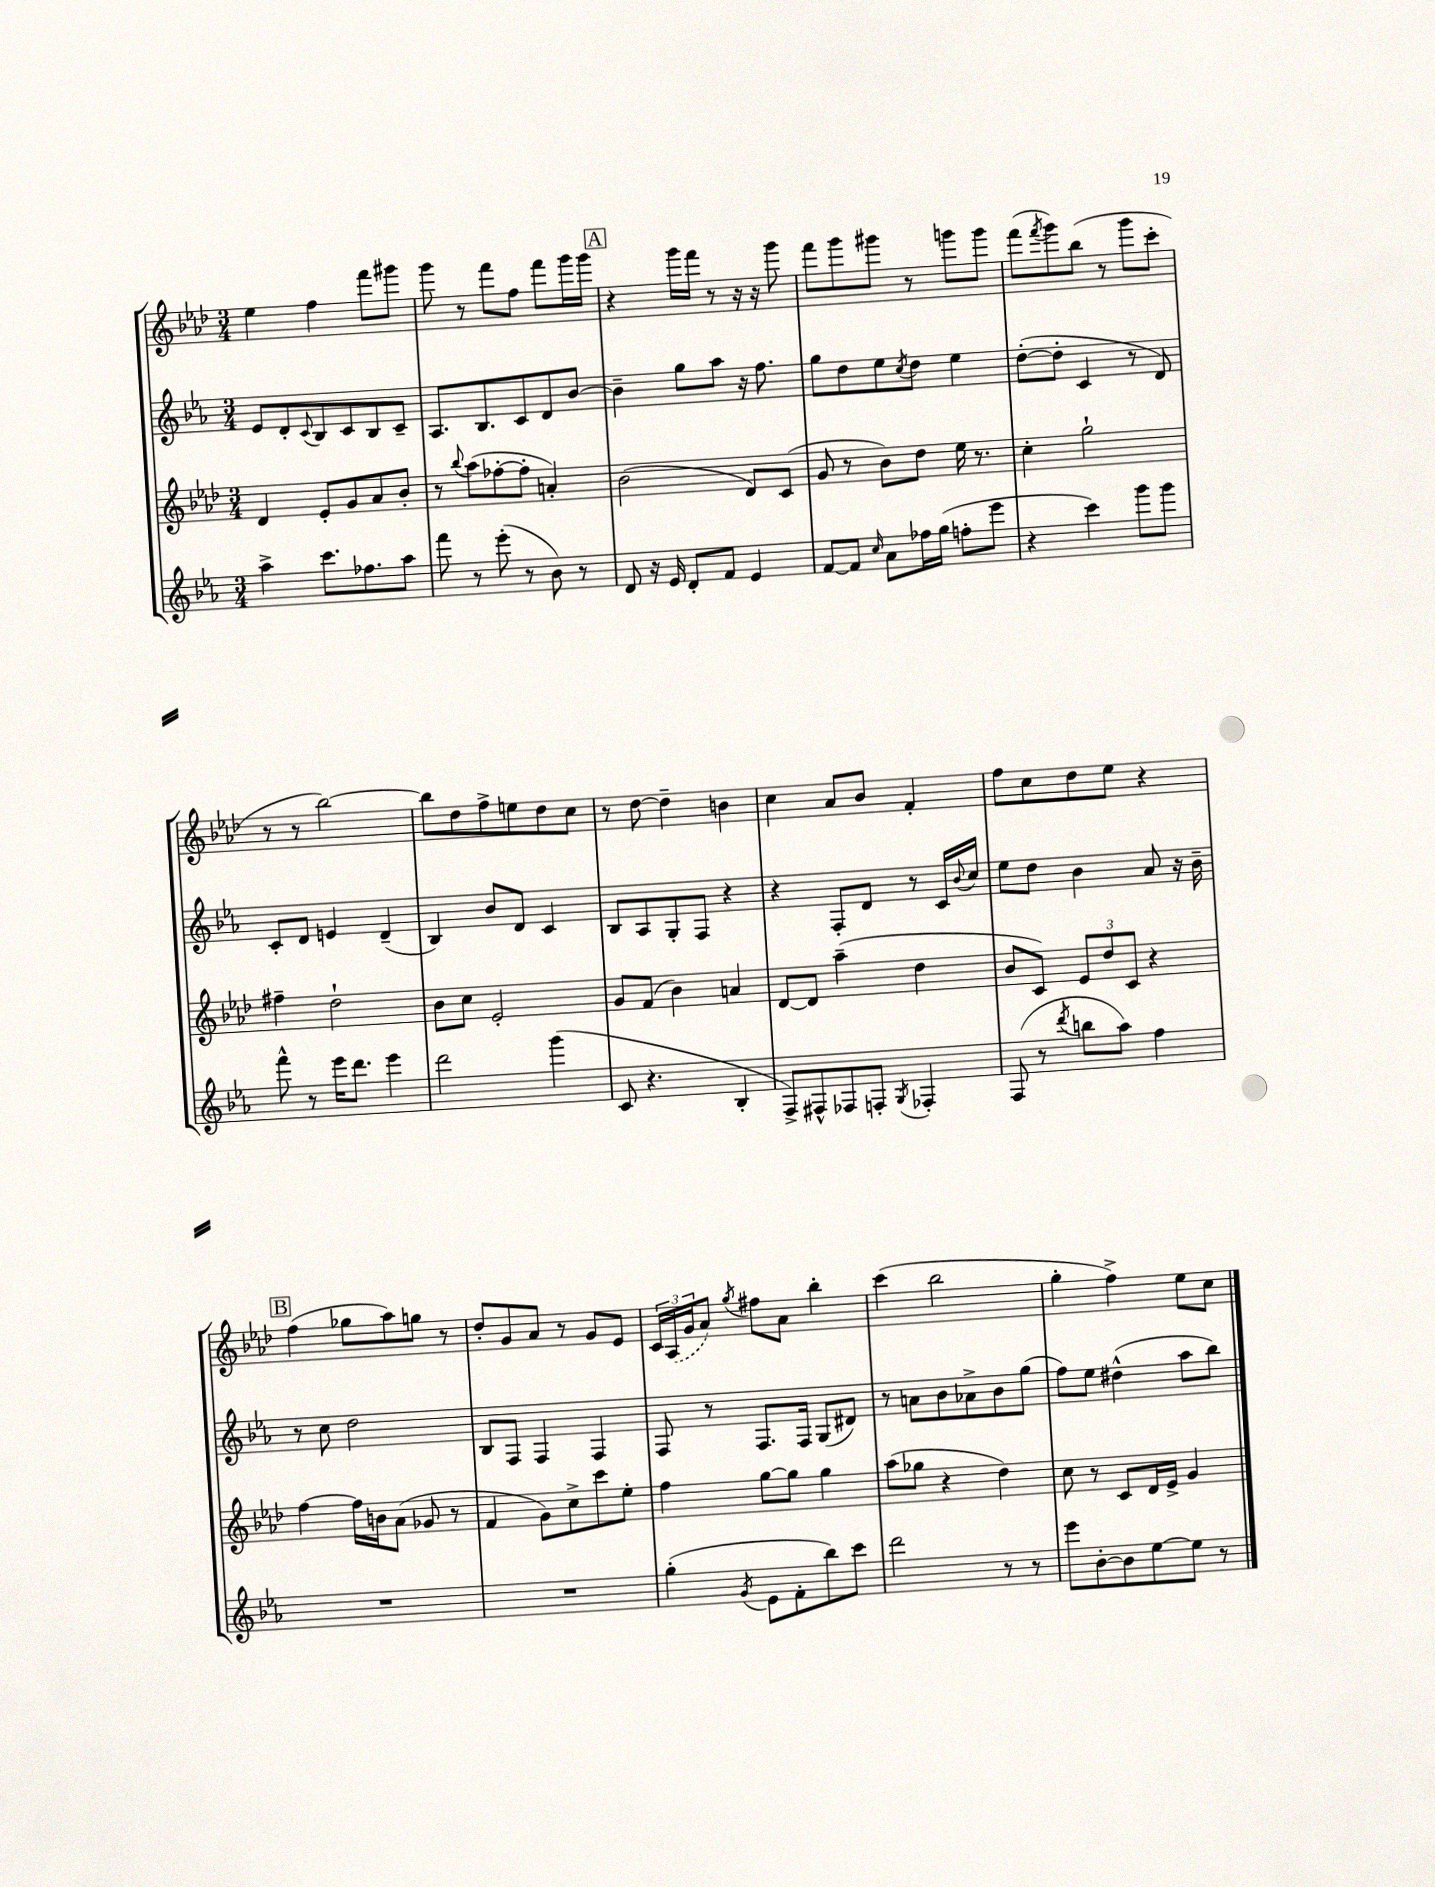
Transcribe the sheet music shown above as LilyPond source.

<<
\new StaffGroup <<
\new Staff = "s0" {
    \clef treble \key aes \major \numericTimeSignature \time 3/4
    ees''4 f''4 f'''8 gis'''8 |
    g'''8 r8 f'''8 f''8 f'''8 g'''16 g'''16 |
    \mark \markup { \box "A" } r4 g'''16 f'''16 r8 r16 r16 g'''8 |
    f'''8 g'''8 gis'''8 r8 g'''8 g'''8 |
    f'''8( \acciaccatura { f'''8 } g'''8) bes''8( r8 g'''8 c'''8-. |
    r8 r8 bes''2~) |
    bes''8 des''8 f''8-> e''8 des''8 c''8 |
    r8 des''8~ des''4-- b'4 |
    c''4 aes'8 bes'8 f'4-. |
    f''8 c''8 des''8 ees''8 r4 |
    \mark \markup { \box "B" } f''4( ges''8 aes''8) g''8 r8 |
    des''8-. g'8 aes'8 r8 g'8 ees'8 |
    \tuplet 3/2 { c'16 \once \slurDashed aes16( g'16 } aes'8) \acciaccatura { g''8 } fis''8 aes'8 bes''4-. |
    c'''4( bes''2 |
    g''4-. f''4->) ees''8 c''8 \bar "|." |
}
\new Staff = "s1" {
    \clef treble \key ees \major \numericTimeSignature \time 3/4
    ees'8 d'8-. \appoggiatura { c'8 } bes8 c'8 bes8 c'8-- |
    aes8. bes8. c'8 d'8 bes'8~ |
    \mark \markup { \box "A" } bes'4-- g''8 aes''8 r16 f''8. |
    g''8 d''8 ees''8 \acciaccatura { c''8 } d''8 ees''4 |
    d''8~-.( d''8-. c'4 r8 d'8) |
    c'8-. d'8 e'4 d'4--( |
    bes4) bes'8 d'8 c'4 |
    bes8 aes8 g8-. f8 r4 |
    r4 f8-. d'8 r8 c'16 \appoggiatura { bes'8 } c''16 |
    ees''8 d''8 bes'4 aes'8 r16 bes'16-- |
    \mark \markup { \box "B" } r8 c''8 d''2 |
    bes8 f8 f4 f4 |
    f8 r8 f8. f16 g8( dis'8) |
    r8 a'8 bes'8 aes'8-> bes'8 g''8( |
    f''8) ees''8 dis''4-^( aes''8 bes''8) \bar "|." |
}
\new Staff = "s2" {
    \clef treble \key aes \major \numericTimeSignature \time 3/4
    des'4 ees'8-. g'8 aes'8 bes'8-. |
    r8 \appoggiatura { bes''8 } aes''8( fes''8~-. fes''8-. a'4-.) |
    \mark \markup { \box "A" } bes'2( des'8) c'8( |
    g'8 r8 bes'8) des''8 ees''16 r8. |
    c''4-. g''2-! |
    fis''4-- des''2-! |
    bes'8 c''8 ees'2-. |
    g'8 f'8( bes'4) a'4 |
    des'8~ des'8 aes''4--( des''4 |
    bes'8 c'8) \tuplet 3/2 { ees'8 des''8 c'8 } r4 |
    \mark \markup { \box "B" } f''4~ f''16 b'16 aes'8( ges'8 r8 |
    f'4 g'8) c''8-> c'''8 ees''8-. |
    f''4 g''8~ g''8 g''4 |
    aes''8( ges''8 r4 des''4) |
    c''8 r8 c'8 des'16 ees'16-> g'4 \bar "|." |
}
\new Staff = "s3" {
    \clef treble \key ees \major \numericTimeSignature \time 3/4
    aes''4-> c'''8. fes''8. aes''8 |
    f'''8 r8 ees'''8-.( r8 bes'8) r8 |
    \mark \markup { \box "A" } d'8 r16 ees'16 d'8-. f'8 ees'4 |
    f'8~ f'8 \grace { c''16 } aes'8 fes''16 g''16( f''8-. ees'''8 |
    r4 c'''4) g'''8 g'''8 |
    f'''8-^ r8 ees'''16 d'''8. ees'''4 |
    d'''2 g'''4( |
    c'8 r4. bes4-. |
    f8->) fis8-^ fes8 f8-. \acciaccatura { g8 } fes4-. |
    f8( r8 \acciaccatura { d'''8 } b''8 aes''8) f''4 |
    \mark \markup { \box "B" } R2. |
    R2. |
    g''4-.( \acciaccatura { g'8 } ees'8 f'8-. bes''8) c'''8 |
    d'''2 r8 r8 |
    ees'''8 bes'8~-. bes'8 ees''8~ ees''8 r8 \bar "|." |
}
>>
>>
\layout { \context { \Score \remove "Bar_number_engraver" } }
